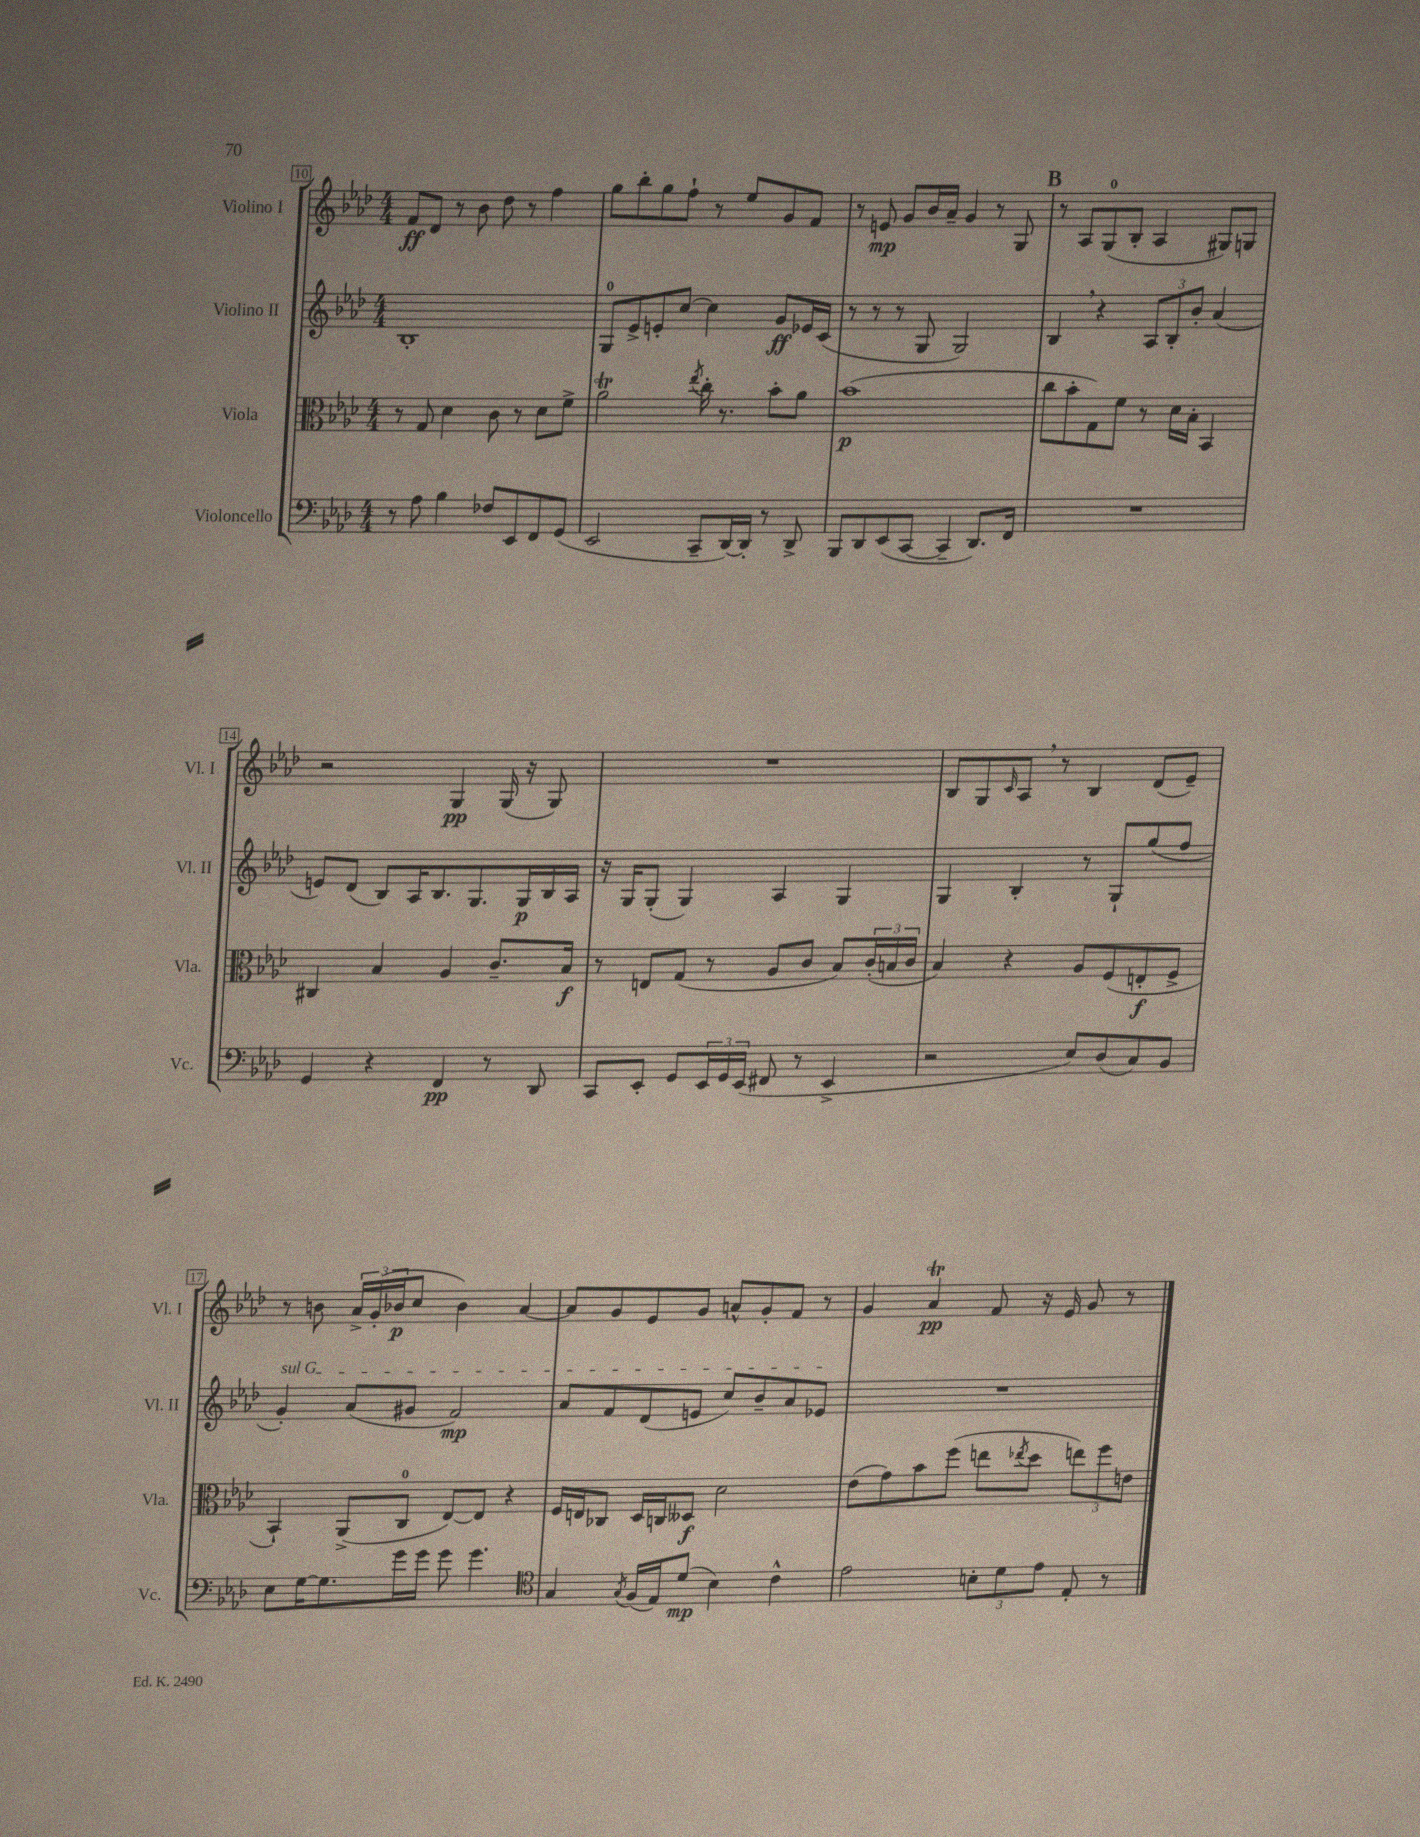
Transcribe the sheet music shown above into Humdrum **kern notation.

**kern	**kern	**kern	**kern
*staff4	*staff3	*staff2	*staff1
*clefF4	*clefC3	*clefG2	*clefG2
*k[b-e-a-d-]	*k[b-e-a-d-]	*k[b-e-a-d-]	*k[b-e-a-d-]
*M4/4	*M4/4	*M4/4	*M4/4
8r	8r	1B-'	8f
8A-	8G	.	8d-
4B-	4d-	.	8r
.	.	.	8b-
8F-	8c	.	8dd-
8EE-	8r	.	8r
8FF	8d-	.	4ff
(8GG	8f^	.	.
=	=	=	=
2EE-	2a-	8G	8gg
.	.	8e-^	8bb-'
.	.	8e'	8gg
.	.	[8cc	8ff`
.	8qee-	.	.
8CC~	16cc'	4cc]	8r
.	8.r	.	.
[16DD-)	.	.	8ee-
16DD-']	.	.	.
8r	8b-'	8g	8g
8DD-^	8a-	16e-	8f
.	.	(16c	.
=	=	=	=
8BBB-	(1b-	8r	8r
8DD-	.	8r	8e
(8EE-	.	8r	8g
[8CC	.	8G	16b-
.	.	.	16a-~
4CC~]	.	2G)	4g
8.DD-)	.	.	8r
.	.	.	8G
16FF	.	.	.
=	=	=	=
1r	8cc	4B-	8r
.	8b-'	.	8A-
.	8G)	4r	(8G
.	8f	.	8B-'
.	8r	12A-	4A-
.	.	12B-'	.
.	16d-	.	.
.	.	12b-'	.
.	16B-'	.	.
.	4BB-	(4a-	8G#)
.	.	.	8G
=	=	=	=
4GG	4C#	8e)	2r
.	.	(8d-	.
4r	4B-	8B-)	.
.	.	16A-	.
.	.	8.B-	.
4FF	4A-	.	4G
.	.	8.G	.
8r	8.c~	.	(16G
.	.	16G	16r
8DD-	.	16B-	8G)
.	16B-	16A-	.
=	=	=	=
8CC	8r	16r	1r
.	.	16G	.
8EE-'	8E	(8G'	.
8GG	(8G	4G)	.
24EE-	8r	.	.
24GG	.	.	.
(24EE-	.	.	.
8FF#	8A-	4A-	.
8r	8c	.	.
4EE-^	8B-)	4G	.
.	(24c'	.	.
.	24B	.	.
.	24c	.	.
=	=	=	=
2r	4B-)	4G	8B-
.	.	.	8G
.	.	.	16qqc
.	4r	4B-'	8A-
.	.	.	8r
8E-)	8A-	8r	4B-
(8D-	(8F	8G`	.
8C)	8E'	(8gg	(8d-
8BB-	8F^	8ff	8e-~)
=	=	=	=
8E-	4BB-`)	4g')	8r
[16G	.	.	8b
8.G]	.	.	.
.	(8AA-^	(8a-	24a-^
.	.	.	(24g'
.	.	.	24b-
16g	8C	8g#	8cc
16g	.	.	.
8g	[8E-)	2f)	4b-)
4.g	8E-]	.	.
.	4r	.	[4a-
=	=	=	=
*clefC4	*	*	*
4G	16F	8a-	8a-]
.	16E	.	.
.	8C-	8f	8g
8qG	.	.	.
(16F	16D-	(8d-	8e-
16E-)	16C	.	.
(8d-	8D--	8e	8g
4B-)	2d-	8cc)	8a^^
.	.	8b-~	8g'
4c^^	.	8a-	8f
.	.	8e-	8r
=	=	=	=
2e-	(8e-	1r	4g
.	8g)	.	.
.	8b-	.	4a-
.	(8ff	.	.
12B'	8ee	.	8f
12d-	.	.	.
.	8qee-	.	.
.	8dd-	.	16r
12e-	.	.	.
.	.	.	16e-
8E-'	12ee)	.	8g
.	12ff	.	.
8r	.	.	8r
.	12e	.	.
==	==	==	==
*-	*-	*-	*-
